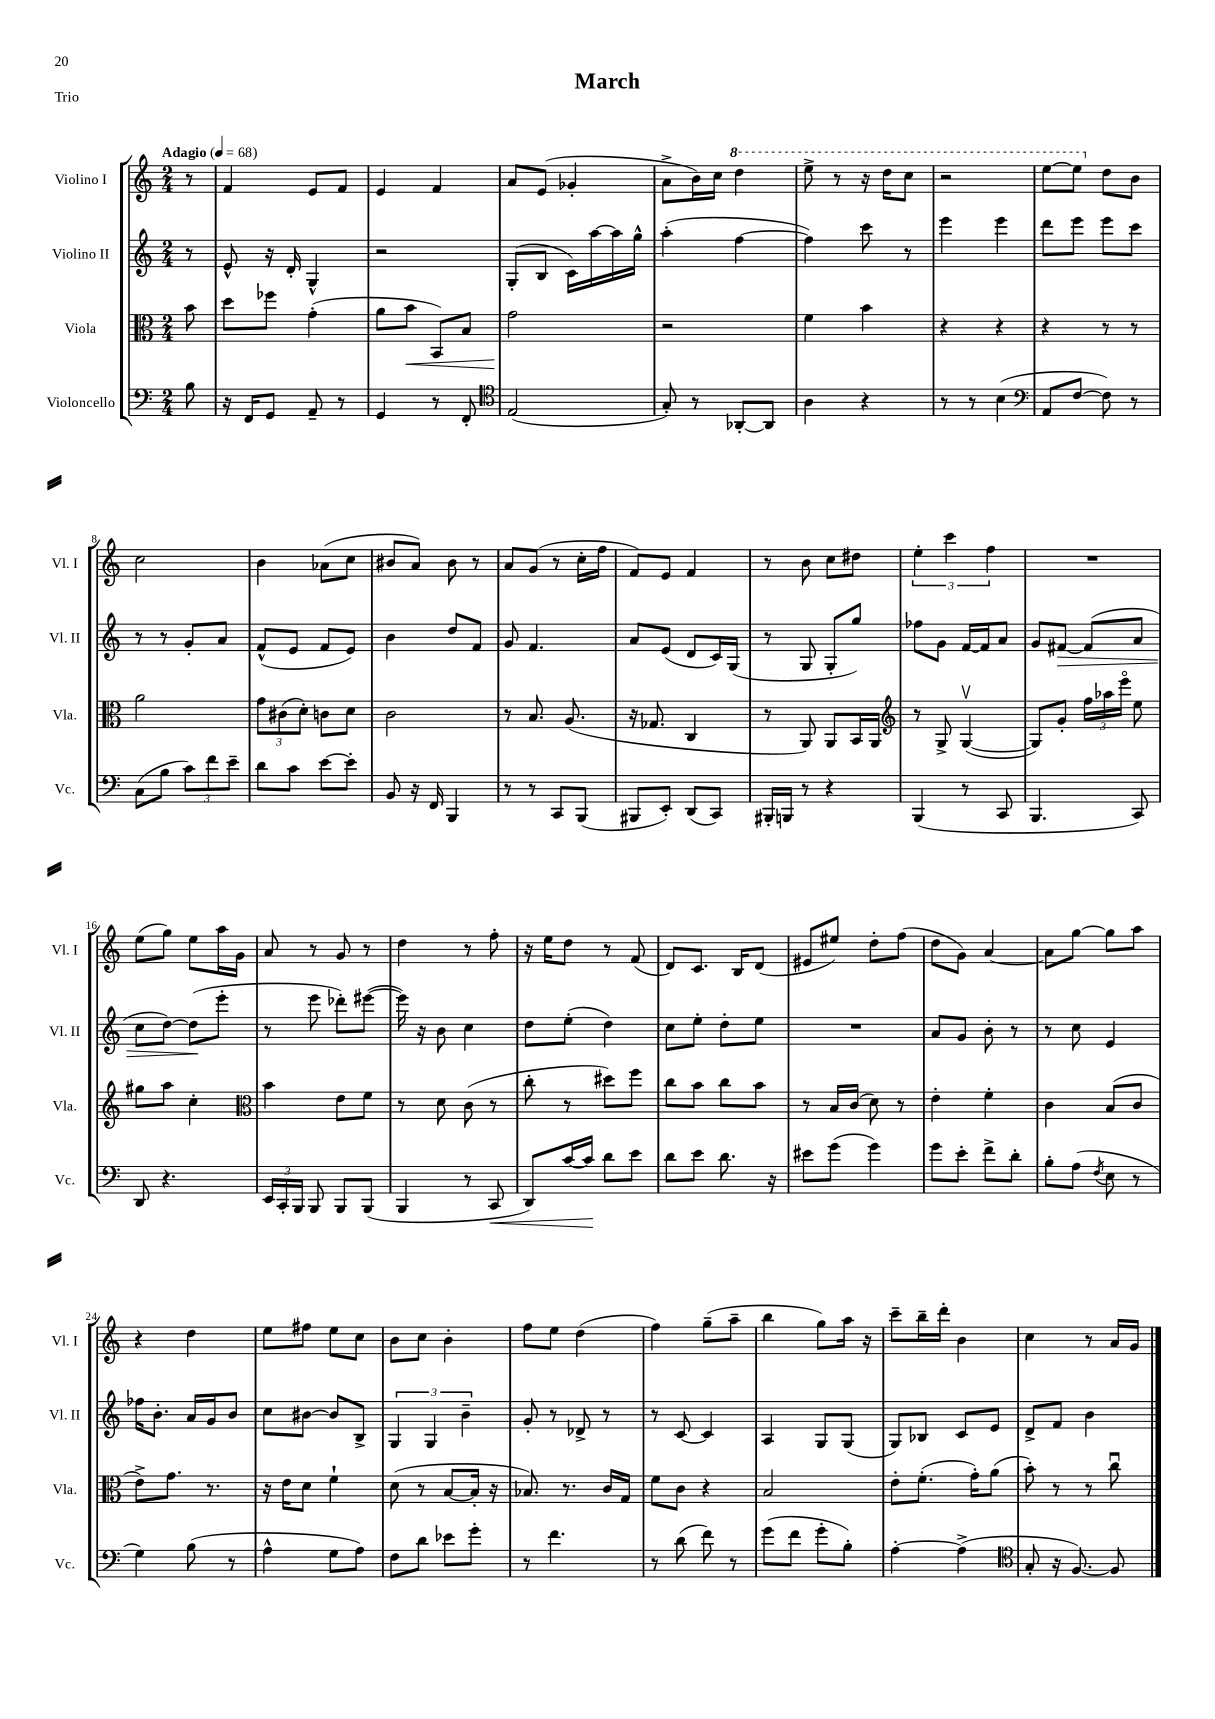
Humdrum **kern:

**kern	**kern	**kern	**kern
*staff4	*staff3	*staff2	*staff1
*clefF4	*clefC3	*clefG2	*clefG2
*k[]	*k[]	*k[]	*k[]
*M2/4	*M2/4	*M2/4	*M2/4
*MM68	*MM68	*MM68	*MM68
8B\	8b\	8r	8r
=	=	=	=
16r	8dd\L	8e^^/	4f/
16FF/LK	.	.	.
8GG/J	8ff-\J	16r	.
.	.	16d'/	.
8AA~/	(4g'\	4G^^/	8e/L
8r	.	.	8f/J
=	=	=	=
4GG/	8a\L	2r	4e/
.	8b\J	.	.
8r	8BB/L)	.	4f/
8FF'/	8B/J	.	.
=	=	=	=
*clefC4	*	*	*
(2E/	2g\	(8G'/L	8a/L
.	.	8B/J	(8e/J
.	.	16c\LL)	4g-'/
.	.	[16aa\	.
.	.	16aa\]	.
.	.	16gg^^\JJ	.
=	=	=	=
8G'/)	2r	(4aa'\	8a^\L
8r	.	.	16b\L)
.	.	.	16cc\JJ
[8AA-'/L	.	[4ff\	4ddd\
8AA-/]J	.	.	.
=	=	=	=
4A\	4f\	4ff\])	8eee^\
.	.	.	8r
4r	4b\	8ccc\	16r
.	.	.	16ddd\LK
.	.	8r	8ccc\J
=	=	=	=
8r	4r	4eee\	2r
8r	.	.	.
(4B\	4r	4eee\	.
=	=	=	=
*clefF4	*	*	*
8AA/L	4r	8ddd\L	[8eee\L
[8F/J	.	8eee\J	8eee\]J
8F\])	8r	8eee\L	8dd\L
8r	8r	8ccc\J	8b\J
=	=	=	=
(8C\L	2a\	8r	2cc\
8B\J	.	8r	.
12c\L)	.	8g'/L	.
12f\	.	.	.
.	.	8a/J	.
12e~\J	.	.	.
=	=	=	=
8d\L	12g\L	(8f^^/L	4b\
.	(12c#\	.	.
8c\J	.	8e/J	.
.	12d'\J)	.	.
[8e\L	8c\L	8f/L	(8a-\L
8e'\]J	8d\J	8e/J)	8cc\J
=	=	=	=
8BB/	2c\	4b\	8b#/L
16r	.	.	8a/J)
16FF/	.	.	.
4BBB/	.	8dd/L	8b#\
.	.	8f/J	8r
=	=	=	=
8r	8r	8g/	8a/L
8r	8.B/	4.f/	(8g/J
8CC/L	.	.	8r
.	(8.A/	.	.
(8BBB/J	.	.	16cc'\LL
.	.	.	16ff\JJ
=	=	=	=
8BBB#/L	16r	8a/L	8f/L)
.	8.G-/	.	.
8EE'/J)	.	(8e/J	8e/J
(8DD/L	4C/	8d/L	4f/
8CC/J)	.	16c/L)	.
.	.	(16G/JJ	.
=	=	=	=
16BBB#'/LL	8r	8r	8r
16BBB/JJ	.	.	.
8r	8AA/)	8G/	8b\
4r	8AA/L	8G'/L	8cc\L
.	16BB/L	8gg/J)	8dd#\J
.	16AA/JJ	.	.
=	=	=	=
*	*clefG2	*	*
(4BBB/	8r	8ff-\L	6ee'\
.	8G^/	8g\J	.
.	.	.	6ccc\
8r	([4Gv/	[16f/LL	.
.	.	16f/]J	.
.	.	.	6ff\
8CC/	.	8a/J	.
=	=	=	=
4.BBB/	8G/]L)	8g/L	2r
.	8g'/J	[8f#/J	.
.	24ff\LL	(8f#/]L	.
.	24aa-\	.	.
.	24eeeo\JJ	.	.
8CC/)	8ee\	8a/J	.
=	=	=	=
8DD/	8gg#\L	8cc\L	(8ee\L
4.r	8aa\J	[8dd\J)	8gg\J)
.	4cc'\	(8dd\]L	8ee\L
.	.	8eee'\J	16aa\L
.	.	.	16g\JJ
=	=	=	=
*	*clefC3	*	*
24EE/LL	4b\	8r	8a/
24CC'/	.	.	.
24BBB/JJ	.	.	.
8BBB/	.	8eee\	8r
8BBB/L	8e\L	8ddd-'\L)	8g/
(8BBB/J	8f\J	([8eee#\J	8r
=	=	=	=
4BBB/	8r	16eee#\])	4dd\
.	.	16r	.
.	8d\	8b\	.
8r	(8c\	4cc\	8r
8CC/	8r	.	8ff'\
=	=	=	=
8DD/L)	8cc'\	8dd\L	16r
.	.	.	16ee\LK
[16c/L	8r	(8ee'\J	8dd\J
16c/]JJ	.	.	.
8d\L	8dd#\L)	4dd\)	8r
8e\J	8ff\J	.	(8f/
=	=	=	=
8d\L	8cc\L	8cc\L	8d/L)
8e\J	8b\J	8ee'\J	8.c/J
8.d\	8cc\L	8dd'\L	.
.	.	.	16B/LK
.	8b\J	8ee\J	(8d/J
16r	.	.	.
=	=	=	=
8e#\L	8r	2r	8e#/L
(8g\J	16B/LL	.	8ee#/J)
.	(16c/JJ	.	.
4g\)	8d\)	.	8dd'\L
.	8r	.	(8ff\J
=	=	=	=
8g\L	4e'\	8a/L	8dd\L
8e'\J	.	8g/J	8g\J)
8f^\L	4f'\	8b'\	[4a/
8d'\J	.	8r	.
=	=	=	=
8B'\L	4c\	8r	8a\]L
(8A\J	.	8cc\	[8gg\J
8qF/	.	.	.
8E\	(8B/L	4e/	8gg\]L
8r	8c/J	.	8aa\J
=	=	=	=
4G\)	8e^\L)	16ff-\LK	4r
.	.	8.b'\J	.
.	8.g\J	.	.
(8B\	.	16a/LL	4dd\
.	8.r	16g/J	.
8r	.	8b/J	.
=	=	=	=
4A^^\	16r	8cc\L	8ee\L
.	16e\LK	.	.
.	8d\J	[8b#\J	8ff#\J
8G\L	4f`\	8b#/]L	8ee\L
8A\J)	.	8B^/J	8cc\J
=	=	=	=
8F\L	(8d\	6G/	8b\L
8d\J	8r	.	8cc\J
.	.	6G/	.
8e-\L	[8B/L	.	4b'\
.	.	6b~\	.
8g'\J	16B'/]Jk	.	.
.	16r	.	.
=	=	=	=
8r	8.B-/)	8g'/	8ff\L
4.f\	.	8r	8ee\J
.	8.r	.	.
.	.	8d-^/	(4dd\
.	16c/LL	8r	.
.	16G/JJ	.	.
=	=	=	=
8r	8f\L	8r	4ff\)
(8d\	8c\J	[8c/	.
8f\)	4r	4c/]	(8gg~\L
8r	.	.	8aa~\J
=	=	=	=
(8g\L	2B/	4A/	4bb\
8f\J	.	.	.
8g'\L	.	8G/L	8gg\L)
8B'\J)	.	(8G/J	16aa\Jk
.	.	.	16r
=	=	=	=
[4A'\	8e'\L	8G/L)	8ccc~\L
.	(8.f'\J	8B-/J	16bb~\L
.	.	.	16ddd'\JJ
(4A^\]	.	8c/L	4b\
.	16g'\LK)	.	.
.	(8a\J	8e/J	.
=	=	=	=
*clefC4	*	*	*
8G'/	8b'\)	8d^/L	4cc\
16r	8r	8f/J	.
[8.F/)	.	.	.
.	8r	4b\	8r
8F/]	8ccu\	.	16a/LL
.	.	.	16g/JJ
==	==	==	==
*-	*-	*-	*-
